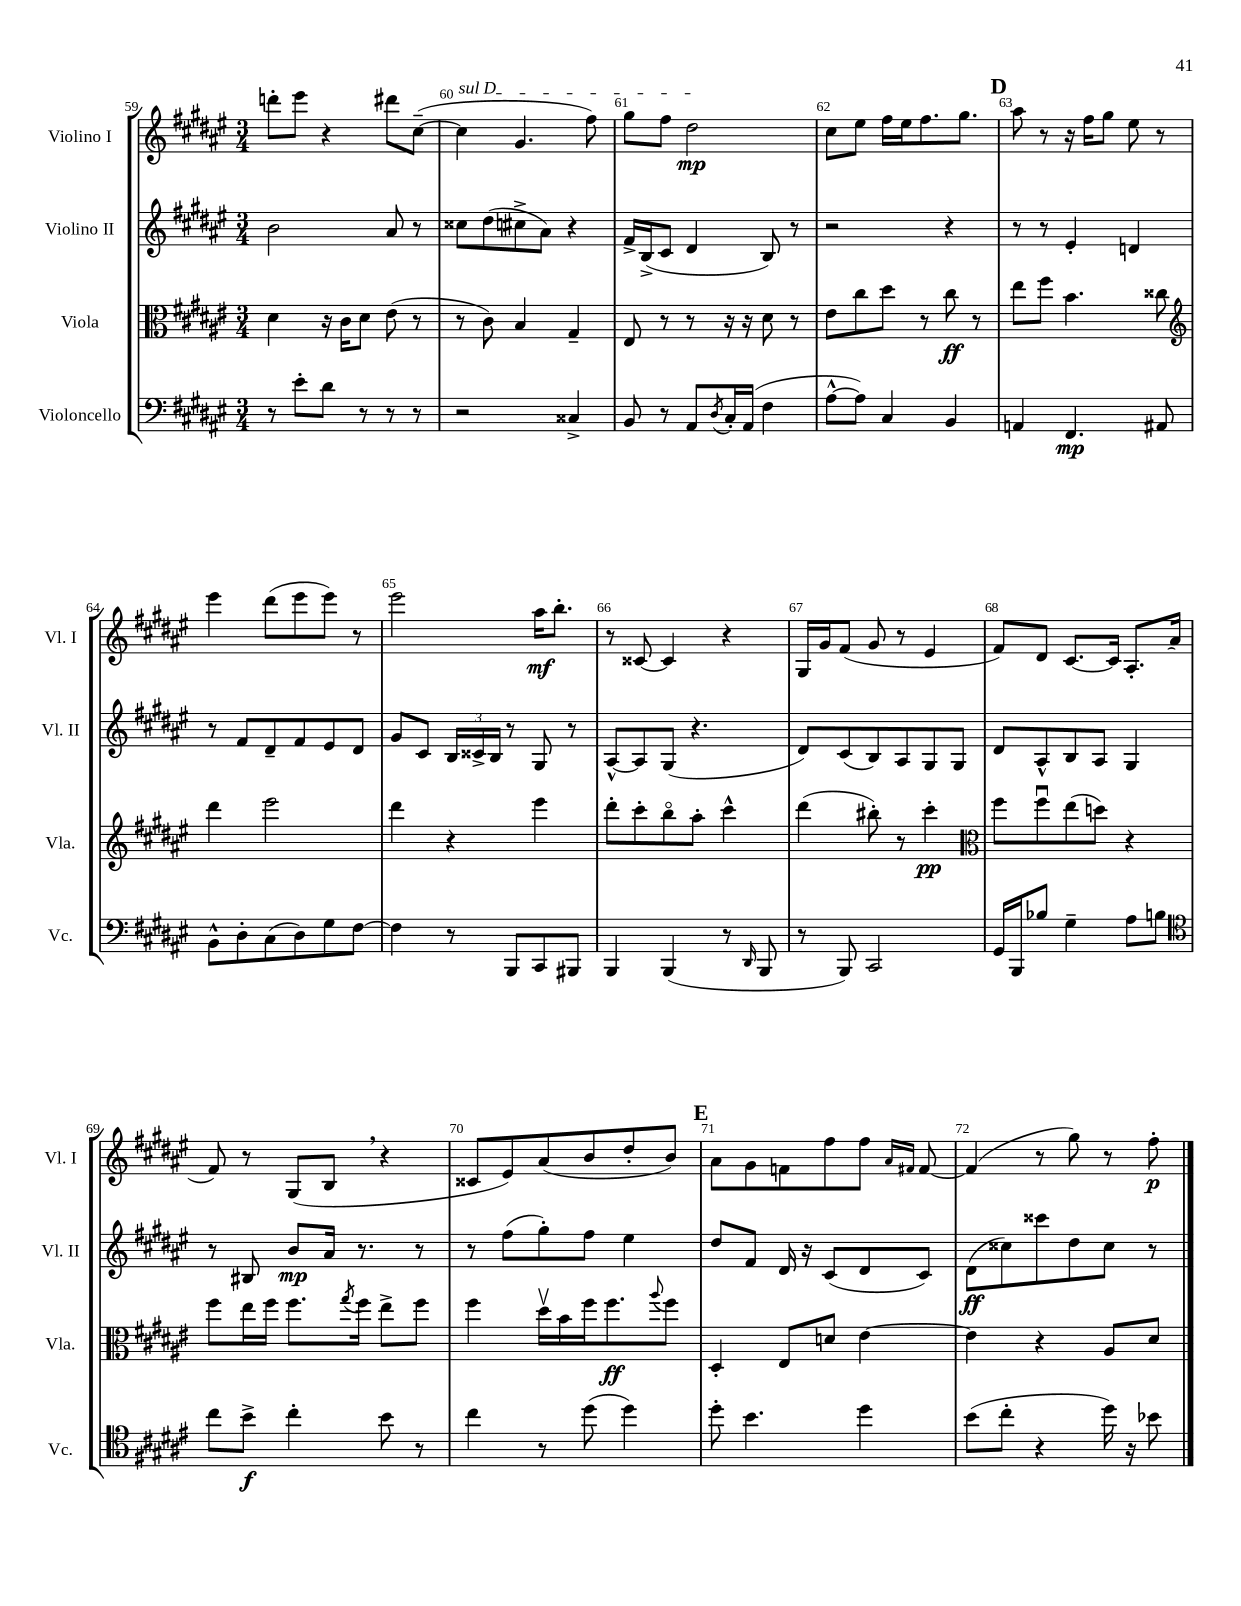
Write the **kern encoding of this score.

**kern	**dynam	**kern	**dynam	**kern	**dynam	**kern	**dynam
*part4	*part4	*part3	*part3	*part2	*part2	*part1	*part1
*staff4	*staff4	*staff3	*staff3	*staff2	*staff2	*staff1	*staff1
*I"Violoncello	*	*I"Viola	*	*I"Violino II	*	*I"Violino I	*
*I'Vc.	*	*I'Vla.	*	*I'Vl. II	*	*I'Vl. I	*
*clefF4	*	*clefC3	*	*clefG2	*	*clefG2	*
*k[f#c#g#d#a#e#]	*	*k[f#c#g#d#a#e#]	*	*k[f#c#g#d#a#e#]	*	*k[f#c#g#d#a#e#]	*
*M3/4	*	*M3/4	*	*M3/4	*	*M3/4	*
=59	=59	=59	=59	=59	=59	=59	=59
8r	.	4d#\	.	2b\	.	8dddn'\L	.
8e#'\L	.	.	.	.	.	8eee#\J	.
8d#\J	.	16r	.	.	.	4r	.
.	.	16c#\KL	.	.	.	.	.
8r	.	8d#\J	.	.	.	.	.
8r	.	(8e#\	.	8a#/	.	8ddd#X\L	.
8r	.	8r	.	8r	.	([8cc#~\J	.
=60	=60	=60	=60	=60	=60	=60	=60
!	!	!	!	!	!	!LO:TX:a:i:t=sul D	!
2r	.	8r	.	8cc##X\L	.	4cc#\]	.
.	.	8c#\)	.	(8dd#\	.	.	.
.	.	4B/	.	8cc#X^\	.	4.g#/	.
.	.	.	.	8a#\J)	.	.	.
4C##X^/	.	4G#~/	.	4r	.	.	.
.	.	.	.	.	.	8ff#\)	.
=61	=61	=61	=61	=61	=61	=61	=61
8BB/	.	8E#/	.	16f#^/LL	.	8gg#\L	.
.	.	.	.	(16B^/J	.	.	.
8r	.	8r	.	8c#/J	.	8ff#\J	.
8AA#/L	.	8r	.	4d#/	.	2dd#\	mp
8qD#/	.	.	.	.	.	.	.
16C#'/L	.	16r	.	.	.	.	.
(16AA#/JJ	.	16r	.	.	.	.	.
4F#\	.	8d#\	.	8B/)	.	.	.
.	.	8r	.	8r	.	.	.
=62	=62	=62	=62	=62	=62	=62	=62
[8A#^^\L	.	8e#\L	.	2r	.	8cc#\L	.
8A#\J])	.	8cc#\	.	.	.	8ee#\J	.
4C#/	.	8dd#\J	.	.	.	16ff#\LL	.
.	.	.	.	.	.	16ee#\J	.
.	.	8r	.	.	.	8.ff#\	.
4BB/	.	8cc#\	ff	4r	.	.	.
.	.	.	.	.	.	8.gg#\J	.
.	.	8r	.	.	.	.	.
!!LO:REH:place=s1:t=D
=63	=63	=63	=63	=63	=63	=63	=63
4AAn/	.	8ee#\L	.	8r	.	8aa#\	.
.	.	8ff#\J	.	8r	.	8r	.
4.FF#/	mp	4.b\	.	4e#'/	.	16r	.
.	.	.	.	.	.	16ff#\KL	.
.	.	.	.	.	.	8gg#\J	.
.	.	.	.	4dn/	.	8ee#\	.
8AA#X/	.	8cc##X\	.	.	.	8r	.
!!LO:LB:g=z
=64	=64	=64	=64	=64	=64	=64	=64
*	*	*clefG2	*	*	*	*	*
8BB^^\L	.	4ddd#\	.	8r	.	4eee#\	.
8D#'\	.	.	.	8f#/L	.	.	.
(8C#\	.	2eee#\	.	8d#~/	.	(8ddd#\L	.
8D#\)	.	.	.	8f#/	.	8eee#\	.
8G#\	.	.	.	8e#/	.	8eee#\J)	.
[8F#\J	.	.	.	8d#/J	.	8r	.
=65	=65	=65	=65	=65	=65	=65	=65
4F#\]	.	4ddd#\	.	8g#/L	.	2eee#\	.
.	.	.	.	8c#/J	.	.	.
8r	.	4r	.	24B/LL	.	.	.
.	.	.	.	24c##X^/	.	.	.
.	.	.	.	24B/JJ	.	.	.
8BBB/L	.	.	.	8r	.	.	.
8CC#/	.	4eee#\	.	8G#/	.	16aa#\KL	mf
.	.	.	.	.	.	8.bb'\J	.
8BBB#X/J	.	.	.	8r	.	.	.
=66	=66	=66	=66	=66	=66	=66	=66
4BBB/	.	8ddd#'\L	.	[8A#^^/L	.	8r	.
.	.	8ccc#'\	.	8A#/]	.	[8c##X/	.
(4BBB/	.	8bb\	.	(8G#/J	.	4c##/]	.
.	.	8aa#'\J	.	4.r	.	.	.
8r	.	4ccc#^^\	.	.	.	4r	.
16qqDD#/	.	.	.	.	.	.	.
8BBB/	.	.	.	.	.	.	.
=67	=67	=67	=67	=67	=67	=67	=67
8r	.	(4ddd#\	.	8d#/L)	.	16G#/LL	.
.	.	.	.	.	.	16g#/J	.
8BBB/)	.	.	.	(8c#/	.	(8f#/J	.
2CC#/	.	8bb#X'\)	.	8B/)	.	8g#/	.
.	.	8r	.	8A#/	.	8r	.
.	.	4ccc#'\	pp	8G#/	.	4e#/	.
.	.	.	.	8G#/J	.	.	.
=68	=68	=68	=68	=68	=68	=68	=68
*	*	*clefC3	*	*	*	*	*
16GG#/LL	.	8ff#\L	.	8d#/L	.	8f#/L)	.
16BBB/J	.	.	.	.	.	.	.
8B-X/J	.	8ff#u\	.	8A#^^/	.	8d#/J	.
4G#~\	.	(8ee#\	.	8B/	.	[8.c#/L	.
.	.	8ddn\J)	.	8A#/J	.	.	.
.	.	.	.	.	.	16c#/Jk]	.
8A#\L	.	4r	.	4G#/	.	8.A#'/L	.
8Bn\J	.	.	.	.	.	.	.
.	.	.	.	.	.	(16a#/Jk	.
!!LO:LB:g=z
=69	=69	=69	=69	=69	=69	=69	=69
*clefC4	*	*	*	*	*	*	*
8cc#\L	.	8ff#\L	.	8r	.	8f#/)	.
8b^\J	f	16ee#\L	.	8B#X/	.	8r	.
.	.	16ff#\JJ	.	.	.	.	.
4cc#'\	.	8.ff#\L	.	8b/L	mp	(8G#/L	.
.	.	.	.	16a#/Jk	.	8B,/J	.
.	.	8qgg#/	.	.	.	.	.
.	.	16ff#\Jk	.	8.r	.	.	.
8b\	.	8ee#^\L	.	.	.	4r	.
8r	.	8ff#\J	.	8r	.	.	.
=70	=70	=70	=70	=70	=70	=70	=70
4cc#\	.	4ff#\	.	8r	.	8c##X/L	.
.	.	.	.	(8ff#\L	.	8e#/)	.
8r	.	16dd#v\LL	.	8gg#'\)	.	(8a#/	.
.	.	16b\	.	.	.	.	.
(8dd#\	.	16ff#\J	.	8ff#\J	.	8b/	.
.	.	8.ff#\	ff	.	.	.	.
4dd#\)	.	.	.	4ee#\	.	8dd#'/	.
.	.	8qqaa#/	.	.	.	.	.
.	.	8ff#\J	.	.	.	8b/J)	.
!!LO:REH:place=s1:t=E
=71	=71	=71	=71	=71	=71	=71	=71
8dd#'\	.	4D#'/	.	8dd#/L	.	8a#\L	.
4.b\	.	.	.	8f#/J	.	8g#\	.
.	.	8E#/L	.	16d#/	.	8fn\	.
.	.	.	.	16r	.	.	.
.	.	8dn/J	.	(8c#/L	.	8ff#\	.
4dd#\	.	[4e#\	.	8d#/	.	8ff#\J	.
.	.	.	.	.	.	16qqa#/LL	.
.	.	.	.	.	.	16qqf#X/JJ	.
.	.	.	.	8c#/J)	.	[8f#/	.
=72	=72	=72	=72	=72	=72	=72	=72
(8b\L	.	4e#\]	.	(8d#\L	ff	(4f#/]	.
8cc#'\J	.	.	.	8cc##X\)	.	.	.
4r	.	4r	.	8ccc##X\	.	8r	.
.	.	.	.	8dd#\	.	8gg#\)	.
16dd#\)	.	8A#/L	.	8cc##\J	.	8r	.
16r	.	.	.	.	.	.	.
8b-X\	.	8d#/J	.	8r	.	8ff#'\	p
==	==	==	==	==	==	==	==
*-	*-	*-	*-	*-	*-	*-	*-
